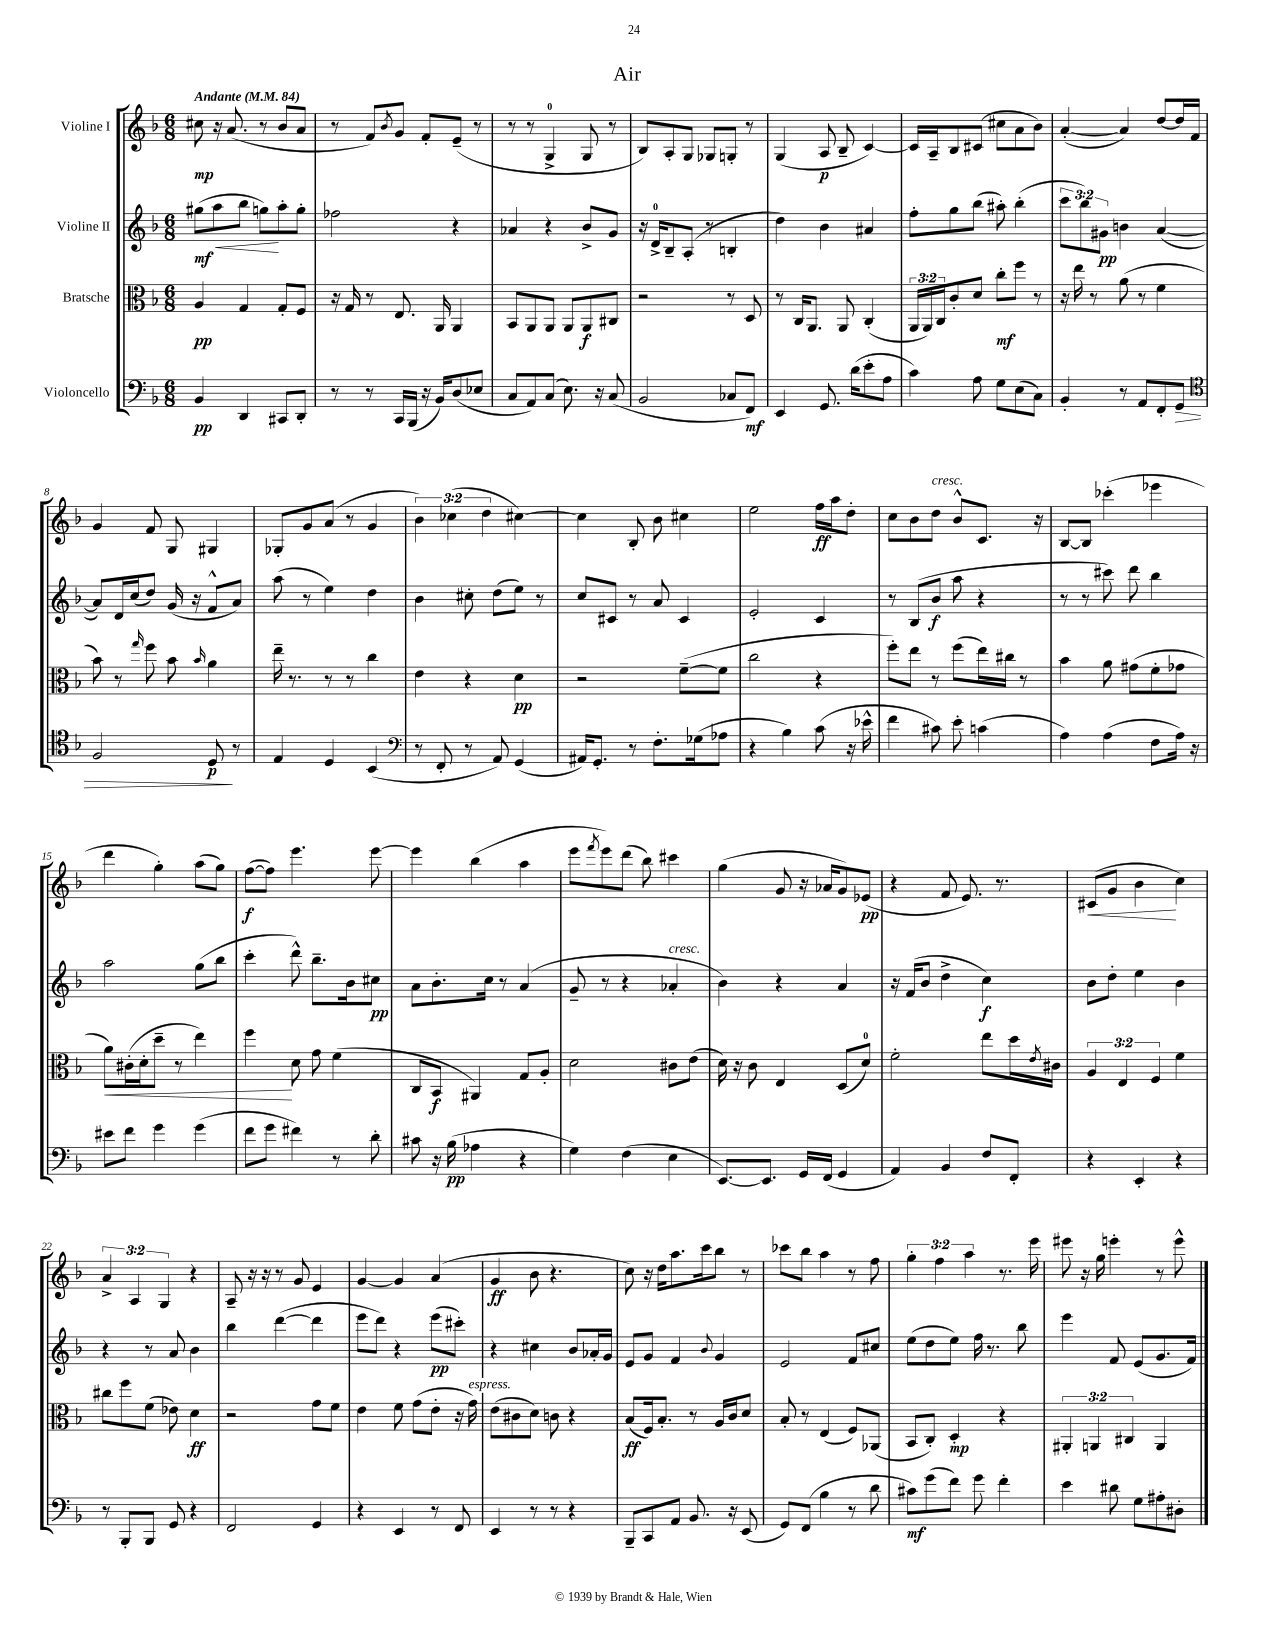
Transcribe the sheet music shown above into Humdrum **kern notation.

**kern	**kern	**kern	**kern
*staff4	*staff3	*staff2	*staff1
*clefF4	*clefC3	*clefG2	*clefG2
*k[b-]	*k[b-]	*k[b-]	*k[b-]
*M6/8	*M6/8	*M6/8	*M6/8
*MM84	*MM84	*MM84	*MM84
4BB-	4A	(8gg#	8cc#
.	.	8aa	16r
.	.	.	(8.a
4DD	4G	8bb-	.
.	.	8gg)	8r
8CC#	8G'	8aa'	8b-
8DD'	8F	8gg'	8a
=	=	=	=
8r	16r	2ff-	8r
.	16G	.	.
8r	8r	.	8f)
.	.	.	8qb-
16CC	8.E	.	8g
(16BBB-	.	.	.
16r	.	.	8f'
16BB-)	16AA	.	.
(8D	4AA	4r	(8e~
8E-	.	.	8r
=	=	=	=
8C	8BB-	4a-	8r
8AA)	8AA	.	8r
(8C	8AA	4r	4G^
8.E)	8AA	.	.
.	8AA	8b-^	8G
16r	.	.	.
(8C	8C#	8g	8r
=	=	=	=
2BB-	2r	16r	8B-)
.	.	16d^	.
.	.	8B-~	8A'
.	.	(8A'	8G
.	.	8r	8G-
8C-	8r	4B'	8G'
8FF)	8D	.	8r
=	=	=	=
4EE	8r	4dd)	(4G
.	16C	.	.
.	8.AA	.	.
8.GG	.	4b-	8A
.	8AA	.	8B-~
(16d	.	.	.
8e'	(4C'	4a#	[4c)
8A	.	.	.
=	=	=	=
4c)	24AA	8ff'	16c]
.	24AA)	.	.
.	.	.	16A~
.	24C	.	.
.	8c'	8gg	8B-
8A	8d	(8bb-	(8c#
8G	8cc'	8aa#')	8cc#
(8E	8ff	(4bb-'	8a
8C)	8r	.	8b-)
=	=	=	=
4BB-'	16r	12ccc	([4a'
.	16ee	.	.
.	.	12bb-)	.
.	8r	.	.
.	.	12g#	.
8r	(8a	4b	4a])
8AA	8r	.	.
8FF'	4f	([4a	[8dd
8GG	.	.	16dd]
.	.	.	16f
=	=	=	=
*clefC4	*	*	*
2F	8b-)	8a])	4g
.	8r	16d	.
.	.	(16cc	.
.	16qqgg	.	.
.	8ff	8dd)	8f
.	8b-	(16g	8G
.	.	16r	.
.	16qqb-	.	.
8D	4a	8f^^	4G#
8r	.	8a)	.
=	=	=	=
4E	16ee~	(8aa	8G-'
.	8.r	.	.
.	.	8r	8g
4D	8r	4ee)	(8a
.	8r	.	8r
(4BB-	4cc	4dd	4g
=	=	=	=
*clefF4	*	*	*
8r	4e	4b-	6b-)
8FF'	.	.	.
.	.	.	(6cc-
8r	4r	8cc#'	.
.	.	.	6dd
8AA)	.	(8dd	.
(4GG	4d	8ee)	[4cc#)
.	.	8r	.
=	=	=	=
16AA#)	2r	8cc	4cc#]
8.GG'	.	.	.
.	.	8c#	.
8r	.	8r	8B-'
8.F'	.	8a	8b-
.	([8f~	4c#	4cc#
(16G-	.	.	.
8A-	8f]	.	.
=	=	=	=
4r	2cc	2e'	2ee
4B-)	.	.	.
(8c	4r	4c	16ff
.	.	.	16aa
16r	.	.	8dd'
16e-^^	.	.	.
=	=	=	=
4f	8ff')	8r	8cc
.	8ee	(8B-	8b-
8c#)	8r	8b-	8dd
8e'	(8ff	8aa	8b-^^
(4c	16ee)	4r	8.c
.	16cc#	.	.
.	8r	.	.
.	.	.	16r
=	=	=	=
4A)	4b-	8r	[8B-
.	.	8r	8B-]
(4A	8a	8ccc#)	(4ccc-'
.	(8g#	8ddd	.
8F	8f'	4bb-	4eee-
16A)	8g-	.	.
16r	.	.	.
=	=	=	=
8e#	8a)	2aa	4ddd
8f	(16c#'	.	.
.	16d'	.	.
4g	8dd~	.	4gg')
.	8r	.	.
(4g	4ee)	(8gg	(8aa
.	.	8bb-	8gg)
=	=	=	=
8f	4ff	4ccc'	([8ff
8g	.	.	8ff])
4f#)	8d	8ddd^^)	4.eee
.	8g	8.bb-~	.
8r	(4f	.	.
.	.	16b-	.
8d'	.	8cc#	[8eee
=	=	=	=
8c#	8C	8a	4eee]
16r	8BB-	8.b-'	.
(16B-	.	.	.
4A-	4AA#)	.	(4bb-
.	.	16cc	.
.	.	8r	.
4r	8G	(4a	4aa
.	8A'	.	.
=	=	=	=
4G)	2d	8g~	8eee
.	.	.	8qfff
.	.	8r	8eee)
(4F	.	4r	(8ddd
.	.	.	8bb-)
4E	8c#	4a-'	4ccc#
.	(8e	.	.
=	=	=	=
[8.EE)	16d)	4b-)	(4gg
.	16r	.	.
.	8c	.	.
8.EE]	.	.	.
.	4E	4r	8g
16GG	.	.	16r
(16FF	.	.	16a-
4GG	(8D	4a	8g)
.	8d)	.	(8e-
=	=	=	=
4AA)	2f'	16r	4r
.	.	(16f	.
.	.	8b-	.
4BB-	.	4dd^	8f
.	.	.	8.e)
8F	8ee	4cc)	.
.	.	.	8.r
8FF'	16dd	.	.
.	8qe	.	.
.	16c#	.	.
=	=	=	=
4r	6A	8b-	(8c#
.	.	8dd'	8g
.	6E	.	.
4EE'	.	4ee	4b-
.	6F	.	.
4r	4f	4b-	4cc)
=	=	=	=
8r	8cc#	4r	6a^
8BBB-'	8ff	.	.
.	.	.	6A
8BBB-	(8f	8r	.
.	.	.	6G
8GG	8e-)	8a	.
4r	4d	4b-	4r
=	=	=	=
2FF	2r	4bb-	8A~
.	.	.	16r
.	.	.	16r
.	.	([4ddd	8r
.	.	.	8g
4GG	8g	4ddd]	4e
.	8f	.	.
=	=	=	=
4r	4e	8eee	[4g
.	.	8ddd)	.
4EE	8f	4r	4g]
.	(8g	.	.
8r	8e'	(8eee	(4a
8FF	16r	8ccc#')	.
.	16g)	.	.
=	=	=	=
4EE	(8e	4r	4g
.	8c#	.	.
8r	8d)	4cc#	8b-
8r	8c	.	4.r
4r	4r	8b-	.
.	.	16a-'	.
.	.	16g	.
=	=	=	=
8BBB-~	(8B-	8e	8cc)
8CC	16F)	8g	16r
.	8.B-'	.	16dd
8AA	.	4f	8.aa
8.BB-	8r	.	.
.	.	.	16ccc
.	.	8qqb-	.
.	16A	4g	8bb-
16r	16c	.	.
(8EE	8d	.	8r
=	=	=	=
8GG)	8B-'	2e	8ccc-
(8FF	8r	.	8bb-
4B-	(4E	.	4aa
8r	8F)	8f	8r
8d	(8AA-	8cc#	8ff
=	=	=	=
8c#)	8BB-	(8ee	6gg'
(8g	8C')	8dd	.
.	.	.	6ff
8f)	4D'	8ee)	.
.	.	.	6aa
8g	.	16ff	.
.	.	8.r	.
4f'	4r	.	8.r
.	.	8bb-	.
.	.	.	16eee
=	=	=	=
4e	6AA#'	4eee	8eee#
.	.	.	16r
.	6AA	.	.
.	.	.	16gg
8d#	.	8f	4eee'
.	6C#	.	.
8G	.	(8e	.
8A#'	4AA	8.g	8r
8D#'	.	.	8eee^^
.	.	16f)	.
==	==	==	==
*-	*-	*-	*-
